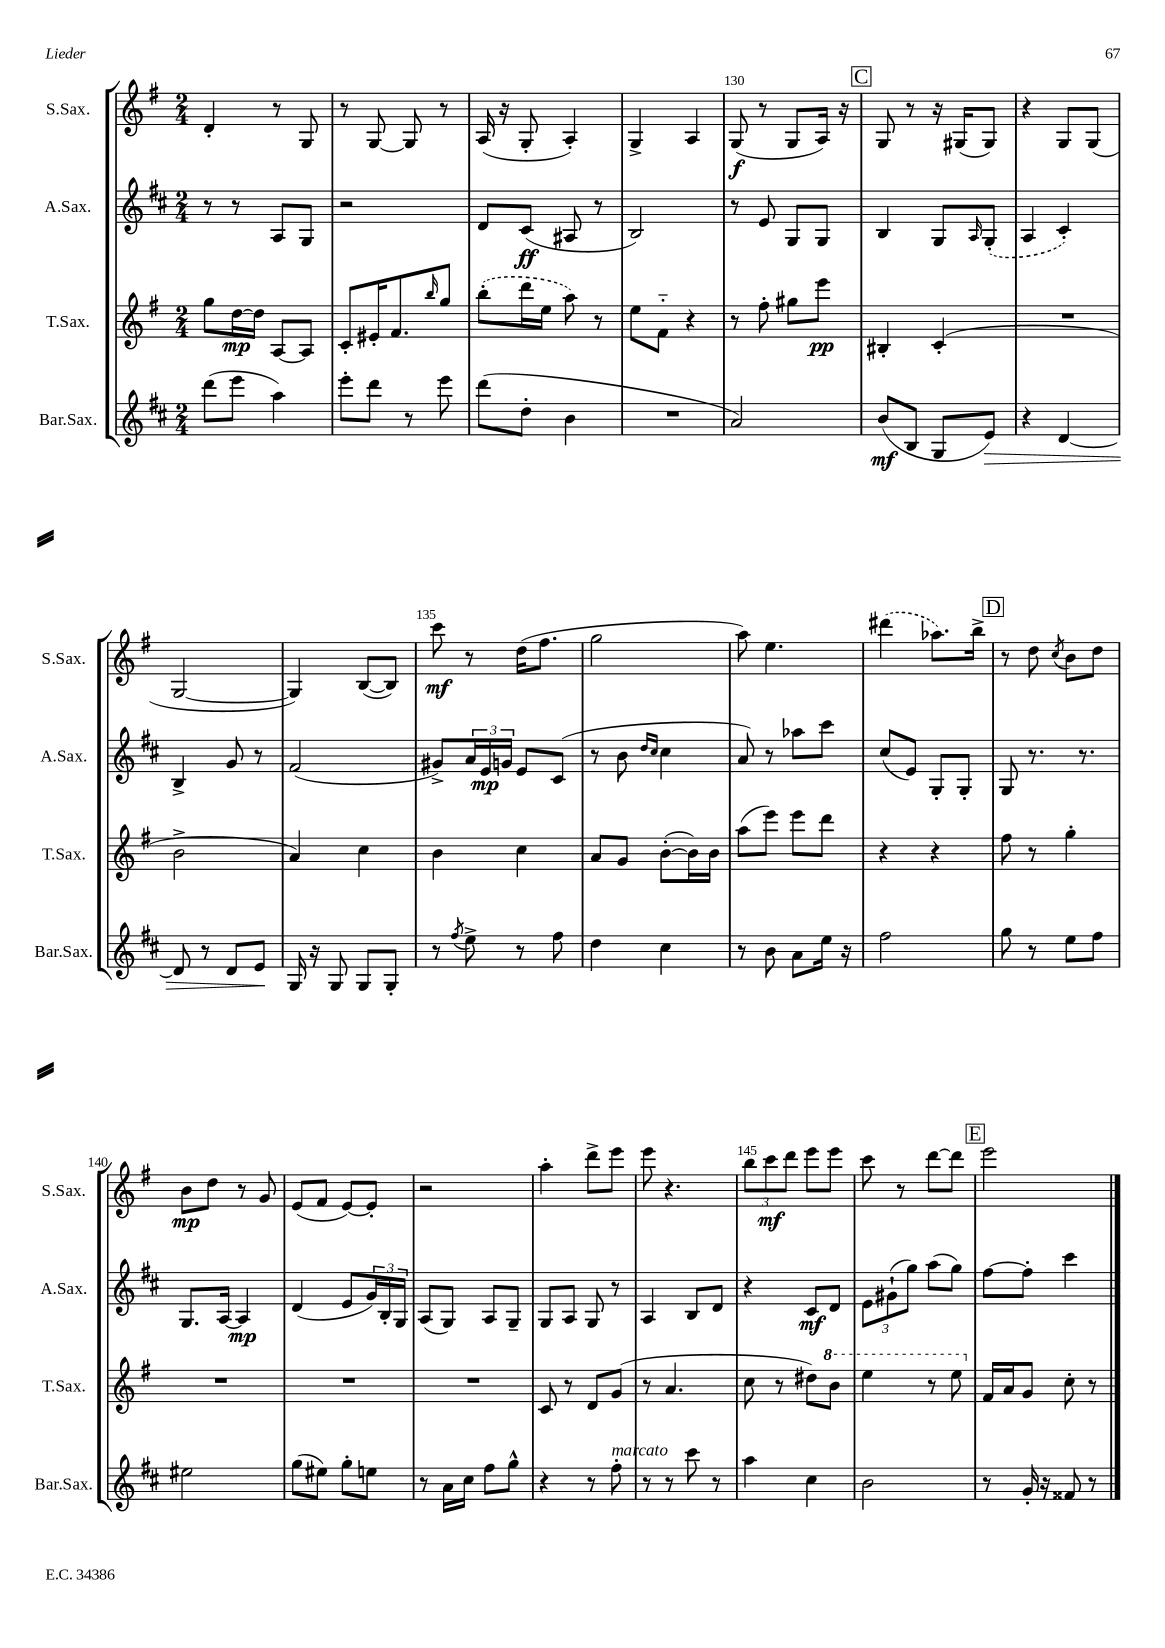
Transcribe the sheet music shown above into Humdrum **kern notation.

**kern	**kern	**kern	**kern
*staff4	*staff3	*staff2	*staff1
*clefG2	*clefG2	*clefG2	*clefG2
*k[f#c#]	*k[f#]	*k[f#c#]	*k[f#]
*M2/4	*M2/4	*M2/4	*M2/4
(8ddd	8gg	8r	4d'
8eee	[16dd	8r	.
.	16dd]	.	.
4aa)	[8A	8A	8r
.	8A]	8G	8G
=	=	=	=
8eee'	8c'	2r	8r
8ddd	16e#'	.	[8G
.	8.f#	.	.
8r	.	.	8G]
.	16qqbb	.	.
8eee	8gg	.	8r
=	=	=	=
(8ddd	(8bb'	8d	(16A
.	.	.	16r
8dd'	16ddd	(8c#	8G'
.	16ee	.	.
4b	8aa)	8A#	4A')
.	8r	8r	.
=	=	=	=
2r	8ee	2B)	4G^
.	8f#'~	.	.
.	4r	.	4A
=	=	=	=
2a)	8r	8r	(8G
.	8ff#'	8e	8r
.	8gg#	8G	8G
.	8eee	8G	16A)
.	.	.	16r
=	=	=	=
(8b	4B#'	4B	8G
8B	.	.	8r
8G	(4c'	8G	16r
.	.	.	(16G#
.	.	16qqA	.
8e)	.	(8G'	8G#)
=	=	=	=
4r	2r	4A	4r
[4d	.	4c#')	8G
.	.	.	(8G
=	=	=	=
8d]	2b^	4B^	[2G
8r	.	.	.
8d	.	8g	.
8e	.	8r	.
=	=	=	=
16G	4a)	(2f#	4G])
16r	.	.	.
8G	.	.	.
8G	4cc	.	([8B
8G'	.	.	8B])
=	=	=	=
8r	4b	8g#^)	8ccc
8qff#	.	.	.
8ee^	.	24a	8r
.	.	24e	.
.	.	24g	.
8r	4cc	8e	(16dd
.	.	.	8.ff#
8ff#	.	(8c#	.
=	=	=	=
4dd	8a	8r	2gg
.	8g	8b	.
.	.	16qqdd	.
.	.	16qqcc#	.
4cc#	([8b'	4cc#	.
.	16b])	.	.
.	16b	.	.
=	=	=	=
8r	(8aa	8a)	8aa)
8b	8eee)	8r	4.ee
8a	8eee	8aa-	.
16ee	8ddd	8ccc#	.
16r	.	.	.
=	=	=	=
2ff#	4r	(8cc#	(4ddd#
.	.	8e)	.
.	4r	8G'	8.aa-)
.	.	8G'	.
.	.	.	16bb^
=	=	=	=
8gg	8ff#	8G	8r
8r	8r	8.r	8dd
.	.	.	8qcc
8ee	4gg'	.	8b
.	.	8.r	.
8ff#	.	.	8dd
=	=	=	=
2ee#	2r	8.G	8b
.	.	.	8dd
.	.	[16A	.
.	.	4A]	8r
.	.	.	8g
=	=	=	=
(8gg	2r	(4d	(8e
8ee#)	.	.	8f#
8gg'	.	8e	[8e)
8ee	.	24g)	8e']
.	.	24B'	.
.	.	24G	.
=	=	=	=
8r	2r	(8A	2r
16a	.	8G)	.
16cc#	.	.	.
8ff#	.	8A	.
8gg^^	.	8G~	.
=	=	=	=
4r	8c	8G	4aa'
.	8r	8A	.
8r	8d	8G	8ddd^
8ff#'	(8g	8r	8eee
=	=	=	=
8r	8r	4A	8eee
8r	4.a	.	4.r
8ccc#	.	8B	.
8r	.	8d	.
=	=	=	=
4aa	8cc	4r	12bb
.	.	.	12ccc
.	8r	.	.
.	.	.	12ddd
4cc#	8dd#)	8c#	8eee
.	8bb	8d	8eee
=	=	=	=
2b	4eee	12e	8ccc
.	.	(12g#`	.
.	.	.	8r
.	.	12gg)	.
.	8r	(8aa	[8ddd
.	8eee	8gg)	8ddd]
=	=	=	=
8r	16f#	[8ff#	2eee
.	16a	.	.
16g'	8g	8ff#']	.
16r	.	.	.
8f##	8cc'	4ccc#	.
8r	8r	.	.
==	==	==	==
*-	*-	*-	*-
